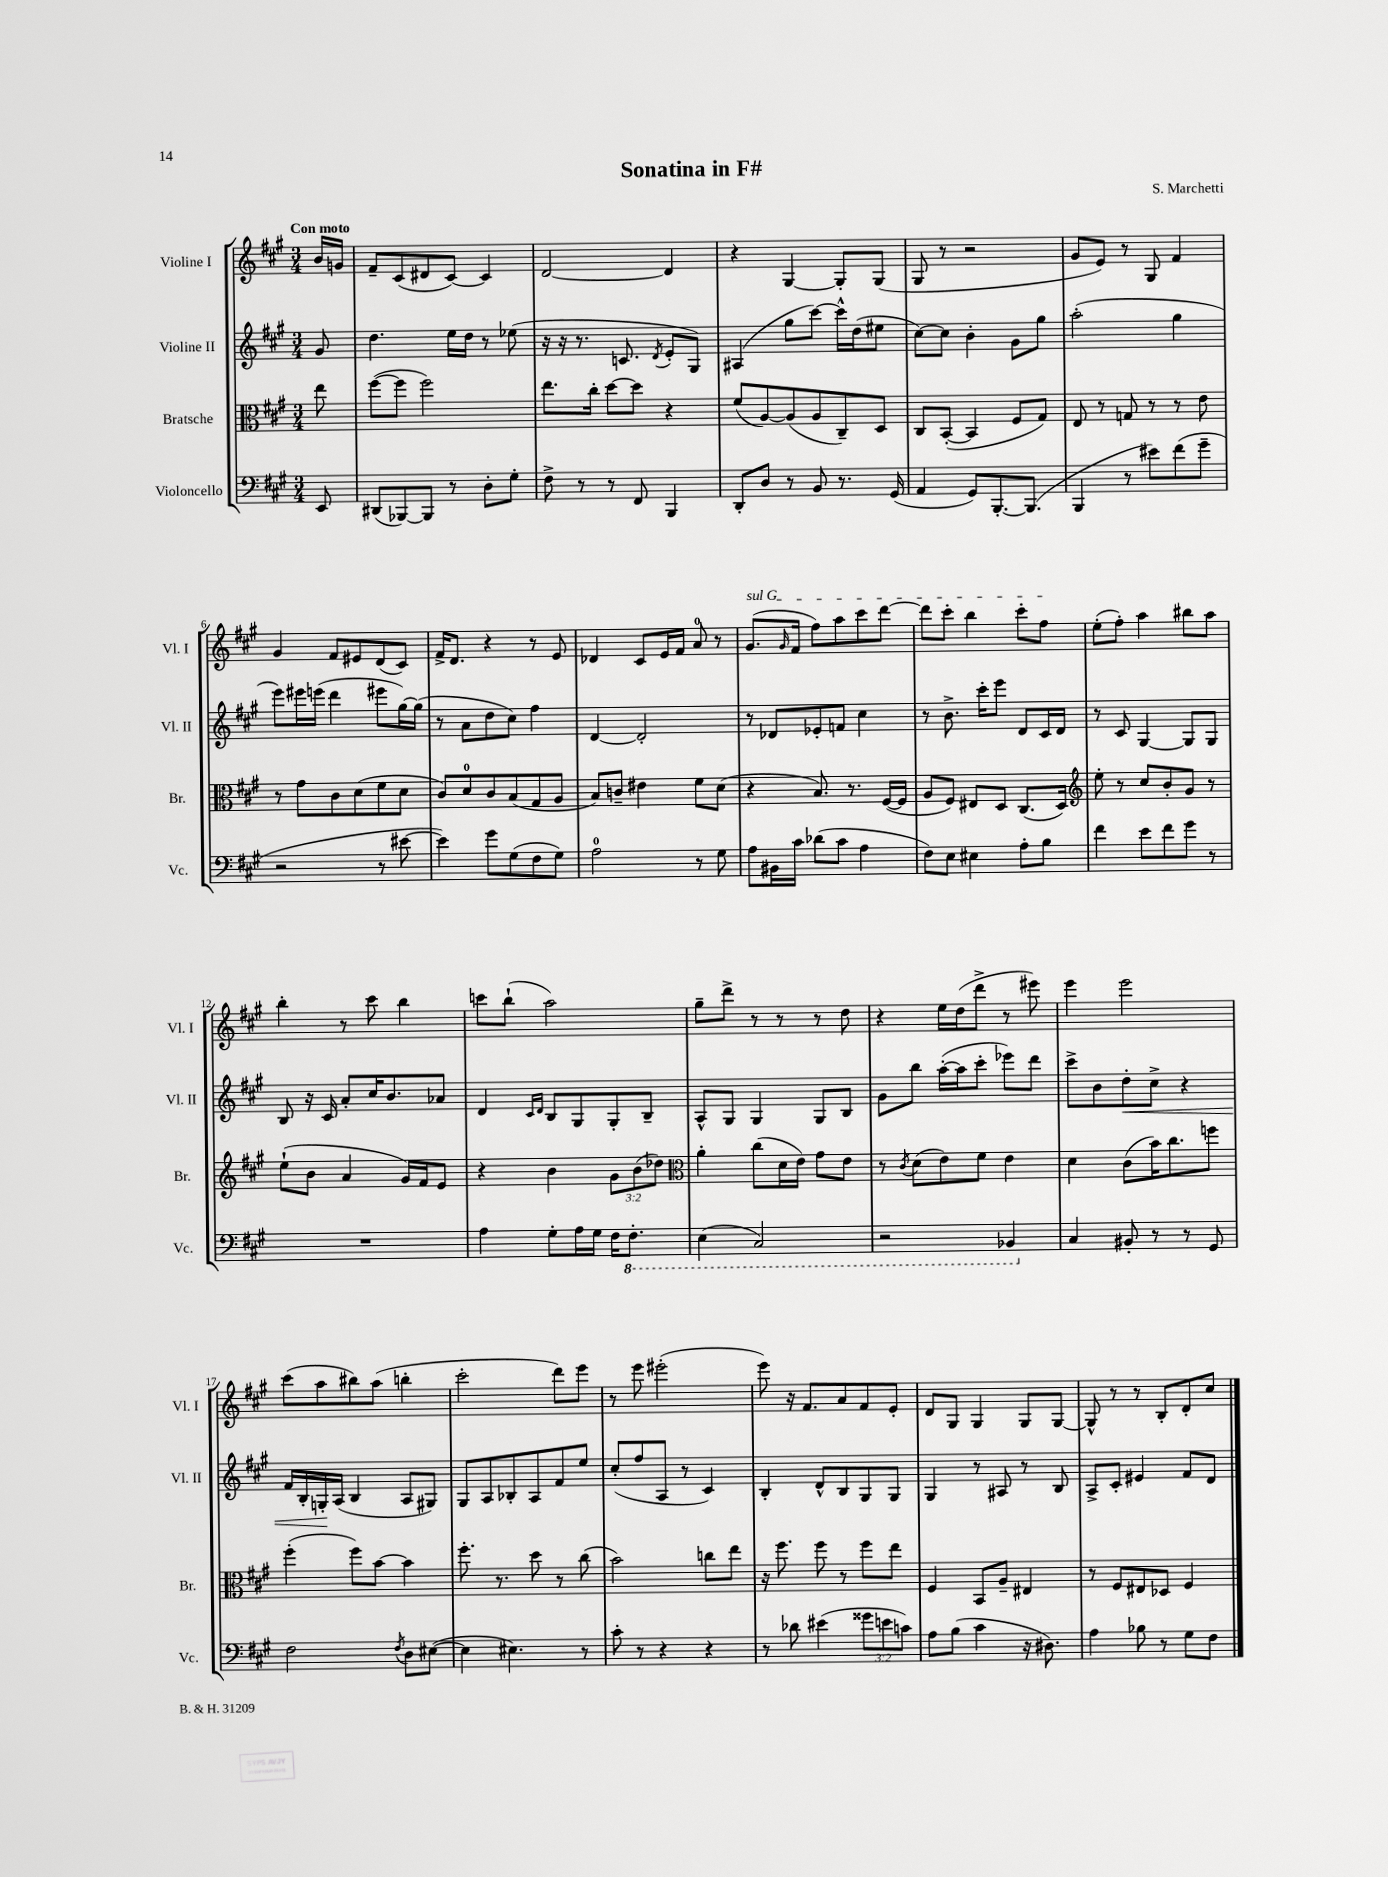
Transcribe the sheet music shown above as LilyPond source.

\header { title = "Sonatina in F#" composer = "S. Marchetti" }
<<
\new StaffGroup <<
\new Staff = "s0" \with { instrumentName = "Violine I" shortInstrumentName = "Vl. I" } {
    \clef treble \key a \major \numericTimeSignature \time 3/4 \partial 8 \tempo "Con moto"
    b'16 g'16 |
    fis'8-- cis'8( dis'8 cis'8~) cis'4 |
    d'2~ d'4 |
    r4 gis4~ gis8-. gis8( |
    gis8 r8 r2 |
    gis'8 e'8) r8 gis8 fis'4 |
    gis'4 fis'8 eis'8 d'8( cis'8) |
    fis'16-> d'8. r4 r8 e'8 |
    des'4 cis'8 e'16 fis'16 a'8-0 r8 |
    \once \override TextSpanner.bound-details.left.text = \markup { \italic "sul G" } gis'8.\startTextSpan( \grace { gis'16 } fis'16 fis''8) a''8 cis'''8 d'''8~ |
    d'''8 cis'''8-. b''4 cis'''8-. fis''8\stopTextSpan |
    e''8-.( fis''8-.) a''4 bis''8 a''8 |
    b''4-. r8 cis'''8 b''4 |
    c'''8 b''8-!( a''2) |
    gis''8-- d'''8-> r8 r8 r8 d''8 |
    r4 e''16 d''16( d'''8-> r8 eis'''8) |
    e'''4 e'''2 |
    cis'''8( a''8 bis''8) a''8( b''4-. |
    cis'''2-. d'''8) e'''8 |
    r8 e'''8 eis'''2-.( |
    e'''8) r16 fis'8. a'8 fis'8 e'8-. |
    d'8 gis8 gis4 gis8 gis8~ |
    gis8-^ r8 r8 b8-. d'8-. cis''8 \bar "|." |
}
\new Staff = "s1" \with { instrumentName = "Violine II" shortInstrumentName = "Vl. II" } {
    \clef treble \key a \major \numericTimeSignature \time 3/4 \partial 8
    gis'8 |
    d''4. e''16 d''16 r8 ees''8( |
    r16 r16 r8. c'8. \acciaccatura { d'8 } e'8-. gis8) |
    ais4( gis''8 cis'''8~) cis'''16-^ d''16( eis''8 |
    cis''8~) cis''8 b'4-. gis'8 gis''8 |
    a''2-.( gis''4 |
    e'''8) eis'''16 e'''16( d'''4 eis'''8 gis''16~) gis''16( |
    r8 a'8 d''8 cis''8) fis''4 |
    d'4~ d'2-. |
    r8 des'8 ees'8-. f'8 cis''4 |
    r8 b'8.-> cis'''16-. e'''8 d'8 cis'16 d'16 |
    r8 cis'8 gis4~ gis8 gis8 |
    b8 r16 cis'16 a'8-. cis''16 b'8. aes'8 |
    d'4 \grace { cis'16 d'16 } b8 gis8 gis8-. b8-- |
    a8-^ gis8 gis4 gis8 b8 |
    gis'8 b''8 a''16~-.( a''16 cis'''8-. ees'''8) d'''8 |
    cis'''8-> b'8 d''8-.\< cis''8-> r4 |
    fis'16 b16-. g16-.\! a16( b4 a8 gis8) |
    gis8 a8 bes8-. a8 fis'8 e''8 |
    cis''8-.( fis''8 a8 r8 cis'4) |
    b4-. d'8-^ b8 gis8 gis8 |
    gis4 r8 ais8 r8 b8 |
    a8-> cis'8-. eis'4 fis'8 d'8 \bar "|." |
}
\new Staff = "s2" \with { instrumentName = "Bratsche" shortInstrumentName = "Br." } {
    \clef alto \key a \major \numericTimeSignature \time 3/4 \override Staff.TupletNumber.text = #tuplet-number::calc-fraction-text \partial 8
    e''8 |
    fis''8~( fis''8 fis''2) |
    e''8. cis''16-. d''8~ d''8 r4 |
    fis'8( a8~) a8( a8 cis8--) d8 |
    cis8 b,8~-.( b,4 fis8 gis8) |
    e8 r8 g8 r8 r8 e'8 |
    r8 gis'8 cis'8 d'8( fis'8 d'8 |
    cis'8) d'8-0 cis'8 b8( gis8 a8 |
    b8) c'8-- eis'4 fis'8 d'8( |
    r4 b8.) r8. fis16~( fis16 |
    a8 fis8) eis8 d8 cis8.( d16) |
    \clef treble e''8-. r8 cis''8 b'8-. gis'8 r8 |
    e''8-!( b'8 a'4 gis'16) fis'16 e'8 |
    r4 b'4 \tuplet 3/2 { gis'8 b'8( des''8) } |
    \clef alto a'4-. cis''8( d'16 e'16) gis'8 e'8 |
    r8 \acciaccatura { cis'8 } d'8( e'8) fis'8 e'4 |
    d'4 cis'8( b'16) cis''8. f''8 |
    fis''4-.( fis''8) b'8~ b'4 |
    fis''8.-. r8. d''8 r8 cis''8( |
    b'2) c''8 e''8 |
    r16 fis''8. fis''8 r8 fis''8 e''8 |
    fis4 b,8 a8-- eis4 |
    r8 fis8 eis8 des8 fis4 \bar "|." |
}
\new Staff = "s3" \with { instrumentName = "Violoncello" shortInstrumentName = "Vc." } {
    \clef bass \key a \major \numericTimeSignature \time 3/4 \override Staff.TupletNumber.text = #tuplet-number::calc-fraction-text \partial 8
    e,8 |
    dis,8( bes,,8~) bes,,8 r8 d8-. gis8-. |
    fis8-> r8 r8 fis,8 b,,4 |
    d,8-. d8 r8 b,8 r8. gis,16( |
    a,4 gis,8) b,,8.~-. b,,8.( |
    b,,4 r8 eis'8) fis'8( gis'8-- |
    r2 r8 eis'8~ |
    eis'4) gis'8 gis8( fis8 gis8) |
    a2-0 r8 gis8 |
    a8 bis,16 cis'16 des'8( cis'8 a4 |
    fis8) e8 eis4 a8-. b8 |
    fis'4 e'8 fis'8 gis'8 r8 |
    R2. |
    a4 gis8-. a16 gis16 fis16 \ottava #-1 fis,8.-. |
    e,4( cis,2) |
    r2 bes,,4 \ottava #0 |
    cis4 bis,8-. r8 r8 gis,8 |
    fis2 \acciaccatura { fis8 } d8 eis8~( |
    eis4 eis4.) r8 |
    cis'8-. r8 r4 r4 |
    r8 des'8 eis'4( \tuplet 3/2 { gisis'8 e'8 c'8) } |
    a8 b8( cis'4 r16 dis8.) |
    a4 bes8 r8 gis8 fis8 \bar "|." |
}
>>
>>
